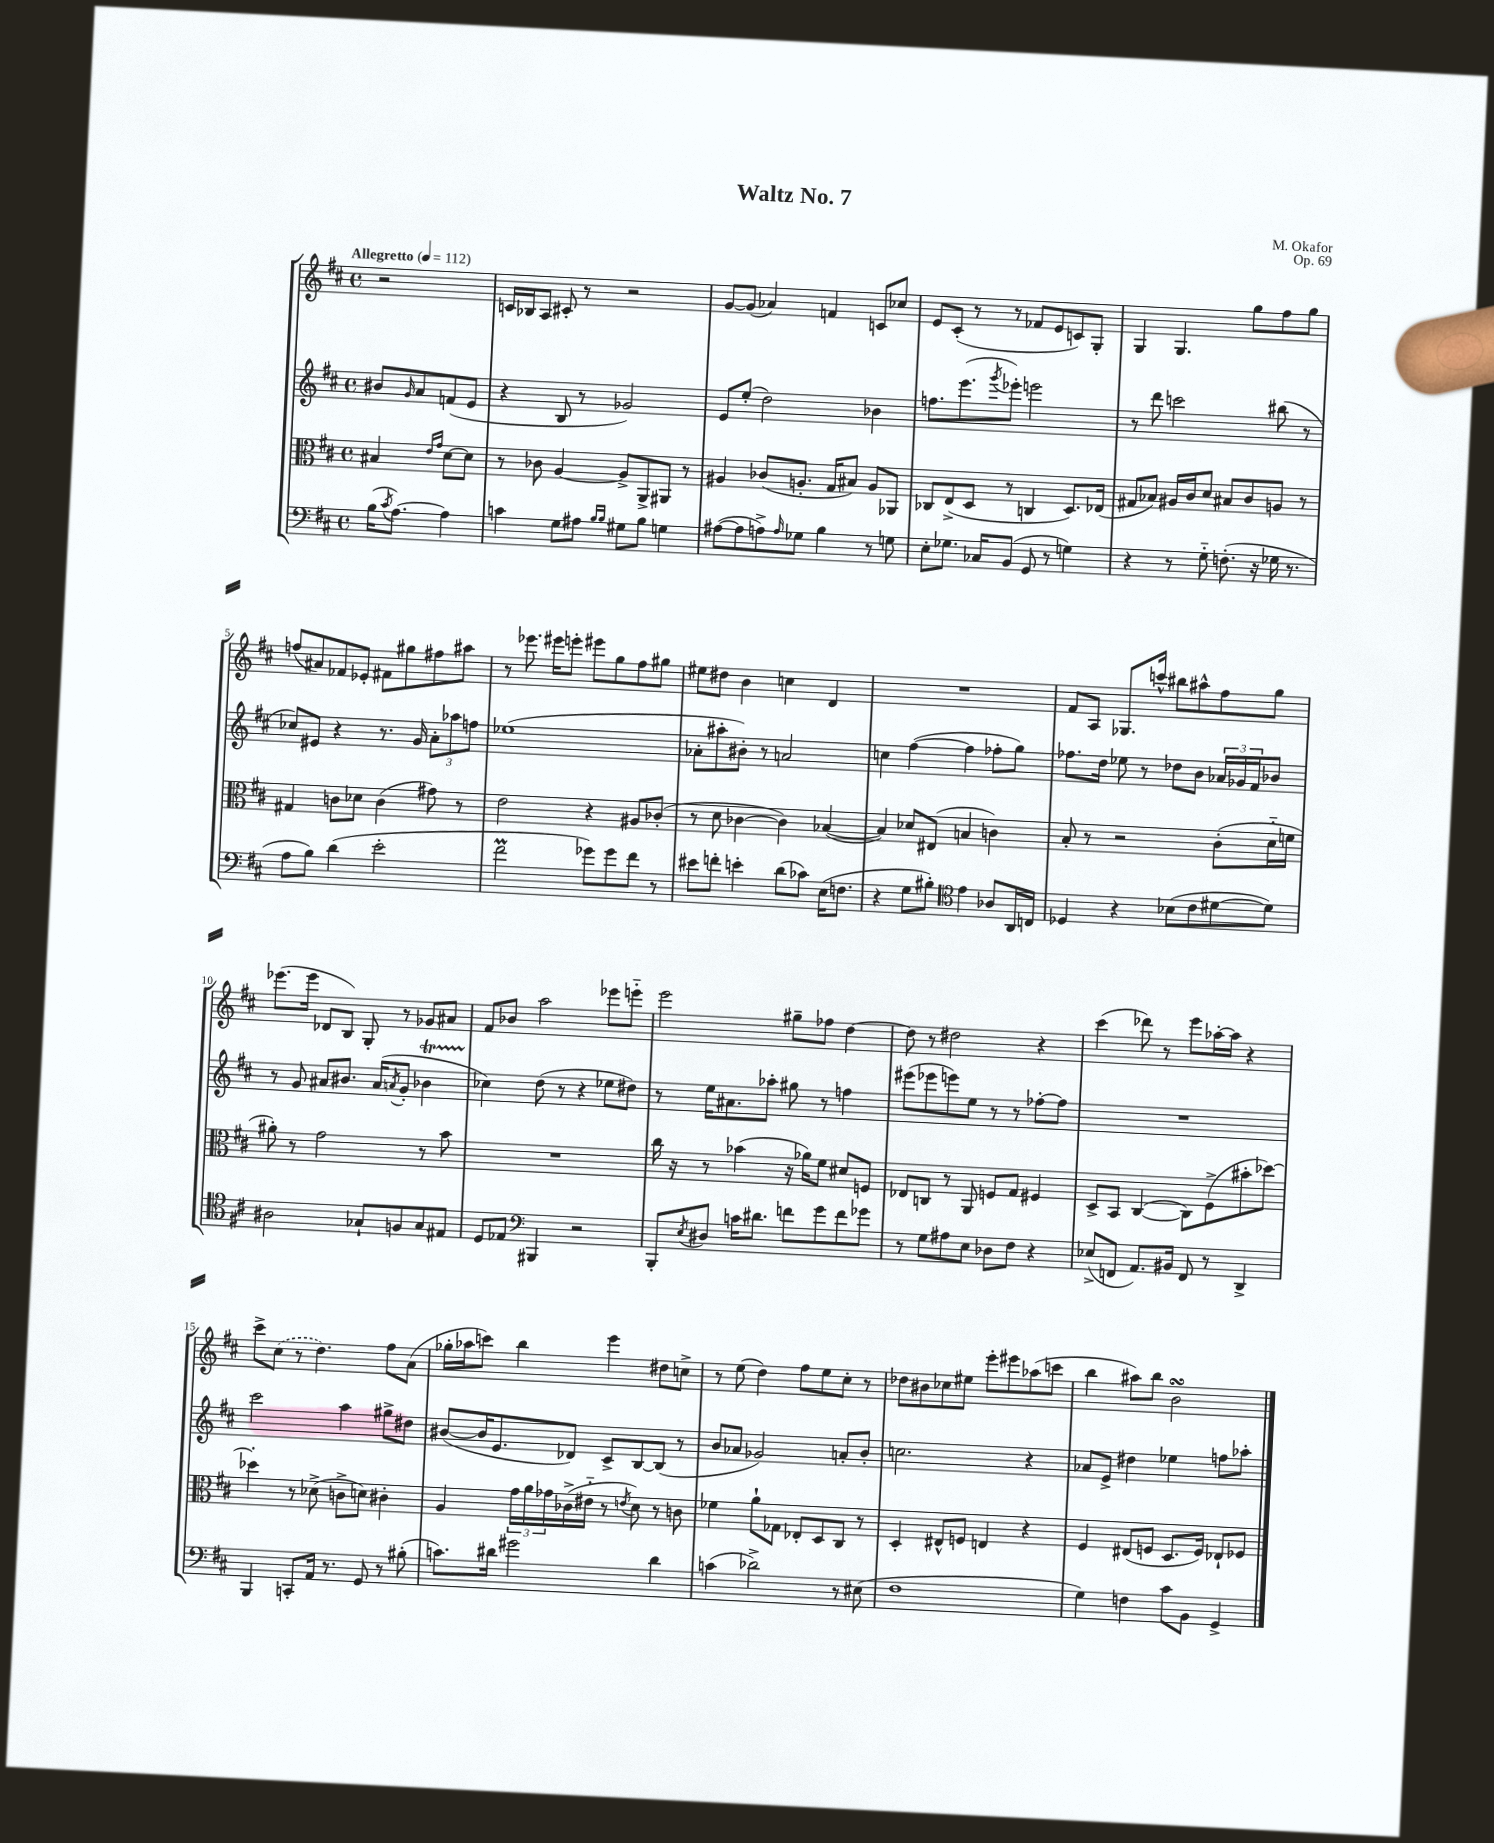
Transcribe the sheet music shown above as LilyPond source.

\header { title = "Waltz No. 7" composer = "M. Okafor" opus = "Op. 69" }
<<
\new StaffGroup <<
\new Staff = "s0" {
    \clef treble \key d \major \defaultTimeSignature \time 4/4 \partial 2 \tempo "Allegretto" 4 = 112
    r2 |
    c'16 bes16 a8 cis'8-. r8 r2 |
    g'8~ g'8( aes'4) f'4 c'8 ces''8 |
    e'8 cis'8-.( r8 r8 fes'8 e'8 c'8) g8-. |
    g4 g4. g''8 fis''8 g''8 |
    f''8( ais'8) fes'8 ees'8-. fis'8 gis''8 fis''8 ais''8 |
    r8 ees'''8. eis'''16 e'''8-. eis'''8 g''8 fis''8 gis''8 |
    eis''8 dis''8 b'4 c''4 d'4 |
    R1 |
    fis'8 a8 ges8. c'''16-^ bis''8 ais''8-^ fis''8 g''8 |
    ees'''8.( ees'''16 des'8 b8) g8-. r8 ges'8 ais'8 |
    fis'8 bes'8 a''2 ees'''8 e'''8-_ |
    e'''2 gis''8-- fes''8 d''4~ |
    d''8 r8 dis''2 r4 |
    cis'''4( des'''8) r8 e'''8 aes''16~-. aes''16 r4 |
    cis'''8-> \once \slurDashed cis''8( r8 d''4.) fis''8 a'8( |
    ges''16-. aes''16 c'''8) b''4 e'''4 dis''8 c''8-> |
    r8 e''8( d''4) fis''8 e''8 cis''8-. r8 |
    des''8 bis'8 ces''8 eis''8 e'''8-. eis'''8 aes''8( c'''8 |
    b''4 ais''8) b''8 b'2\turn \bar "|." |
}
\new Staff = "s1" {
    \clef treble \key d \major \defaultTimeSignature \time 4/4 \partial 2
    bis'8 \grace { g'16 } a'8 f'8( e'8 |
    r4 b8 r8 ges'2) |
    e'8 e''8-.( d''2) bes'4 |
    f''8. e'''8.( \acciaccatura { g'''8 } ees'''8-.) e'''2 |
    r8 d'''8 c'''2 bis''8( r8 |
    ces''8) eis'8 r4 r8. g'16 \tuplet 3/2 { a'8-. aes''8 f''8 } |
    ees''1( |
    aes'8-. ais''8-. bis'8-.) r8 a'2 |
    c''4 fis''4~( fis''4 fes''8-. g''8) |
    fes''8. d''16 ees''8 r8 des''8 b'8 \tuplet 3/2 { aes'16 ges'16 fis'16 } bes'8 |
    r8 g'8 ais'8 bis'8. ais'16( \acciaccatura { a'8 } g'8-. bes'4\startTrillSpan |
    ces''4\stopTrillSpan) d''8( r8 r4 ees''8 dis''8) |
    r8 e''16 ais'8. aes''8-. gis''8 r8 f''4 |
    eis'''8( ees'''8 e'''8) e''8 r8 r8 fes''8~-. fes''8 |
    R1 |
    cis'''2 a''4 gis''8-> dis''8 |
    bis'8~( bis'16 e'8. des'8) cis'8-> b8~ b8( r8 |
    b'8 aes'8 ges'2) a'8-. b'8-. |
    c''2. r4 |
    aes'8 e'8-> dis''4 ees''4 f''8 aes''8-. \bar "|." |
}
\new Staff = "s2" {
    \clef alto \key d \major \defaultTimeSignature \time 4/4 \partial 2
    bis4 \grace { e'16 g'16 } d'8~ d'8 |
    r8 ces'8 a4~ a8-> a,8-> ais,8 r8 |
    ais4 ces'8( a8.-. g16 bis8) a8 aes,8 |
    ces8 e8->( d8 r8 c4 d8.) ees16( |
    gis8 bes8) ais16 cis'16 d'8 bis8 cis'8 a8 r8 |
    gis4 c'8 des'8 c'4( gis'8) r8 |
    e'2 r4 ais8 ces'8-.( |
    r8 d'8 ces'4~ ces'4) bes4~( |
    bes4) des'8 eis8( b4 c'4) |
    b8-. r8 r2 cis'8-.( d'16-_ f'16 |
    ais'8-.) r8 g'2 r8 b'8 |
    R1 |
    cis''16 r16 r8 bes'4( r16 aes'16) fis'8 dis'8 f8 |
    ees8 c8 r8 a,8 f8 g8 fis4 |
    d8-> b,8 cis4~( cis8) fis8->( bis'8-. des''8~) |
    des''4-. r8 des'8->( c'8-> d'8) cis'4-. |
    a4 \tuplet 3/2 { g'16 a'16 ges'16 } ces'16->( eis'16-_ r8 \acciaccatura { e'8 } d'8) r8 c'8 |
    fes'4 a'8-! ges8 ees8-. d8 cis8 r8 |
    d4-. eis8-^ f8 e4 r4 |
    fis4 eis8( f8 d8. f16) ees8-! fes8 \bar "|." |
}
\new Staff = "s3" {
    \clef bass \key d \major \defaultTimeSignature \time 4/4 \partial 2
    b16( \acciaccatura { cis'8 } a8.~) a4 |
    c'4 g8 ais8 \grace { b16 b16 } gis8 b8 g4 |
    ais8~( ais8 a8->) \grace { a16 } ges8 b4 r8 g8 |
    e8-. ges8. ces16 b,8( g,8 r8 g4) |
    r4 r8 g8-_ f8.-.( r16 ges16 r8. |
    a8 b8) d'4( e'2-. |
    fis'2\prall ges'8) ges'8 fis'8 r8 |
    eis'8 f'8-. e'4-. d'8( ces'8) e16( f8. |
    r4 g8 bis8-.) \clef tenor e'4 aes8 a,16 c16 |
    des4 r4 bes8( cis'8 dis'8~ dis'8) |
    ais2 ges8-! f8 ges8 eis8 |
    d8 ees8 \clef bass bis,,4 r2 |
    b,,8-. \acciaccatura { e8 } dis8 c'16 dis'8. f'8 g'8 f'8 ges'8 |
    r8 g8 ais8 e8 des8 fis8 r4 |
    ees8->( f,8 a,8.) bis,16 f,8 r8 d,4-> |
    b,,4 c,8-. a,16 r8. g,8 r8 bis8-.( |
    c'8.) dis'16 gis'2 dis'4 |
    c'4( des'2->) r8 eis8( |
    fis1 |
    g4) f4 cis'8 b,8 g,4-> \bar "|." |
}
>>
>>
